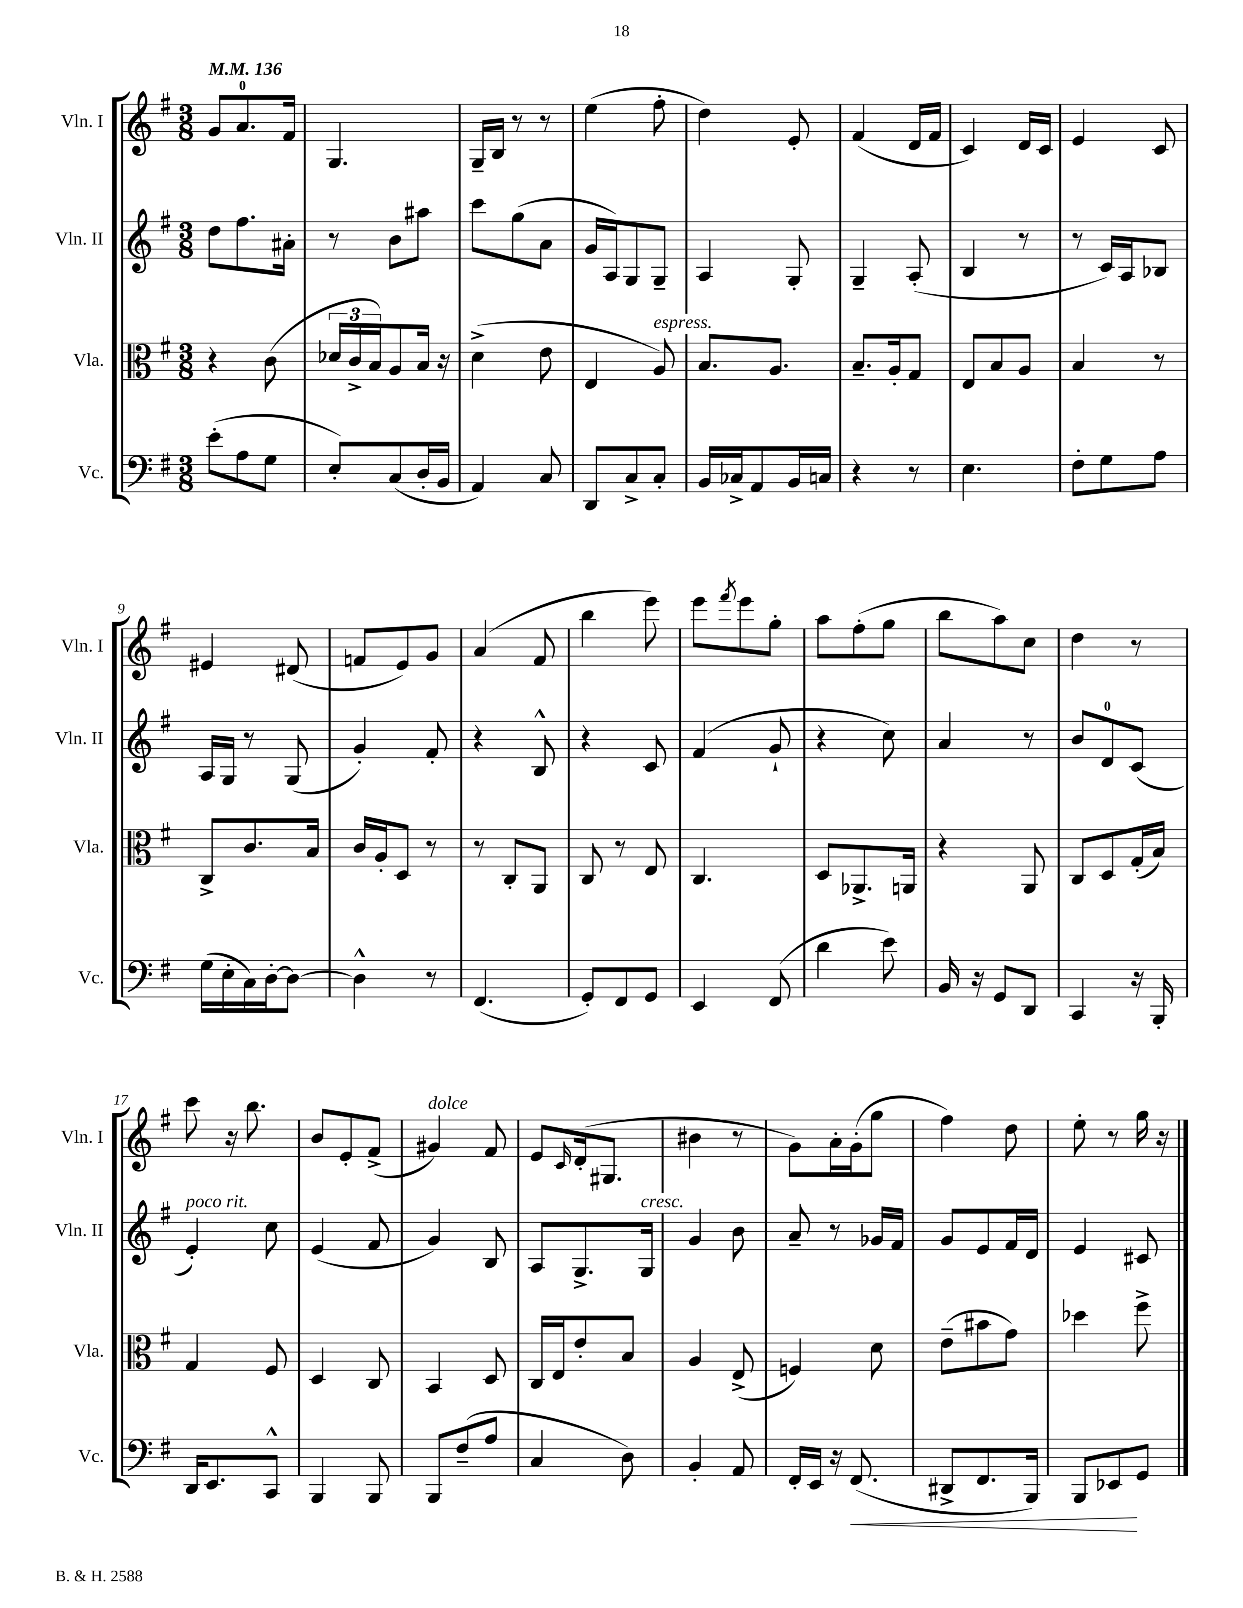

**kern	**dynam	**kern	**kern	**kern
*part4	*part4	*part3	*part2	*part1
*staff4	*staff4	*staff3	*staff2	*staff1
*I"Vc.	*	*I"Vla.	*I"Vln. II	*I"Vln. I
*I'Vc.	*	*I'Vla.	*I'Vln. II	*I'Vln. I
*clefF4	*	*clefC3	*clefG2	*clefG2
*k[f#]	*	*k[f#]	*k[f#]	*k[f#]
*M3/8	*	*M3/8	*M3/8	*M3/8
*MM136	*	*MM136	*MM136	*MM136
=1	=1	=1	=1	=1
(8e'\L	.	4r	8dd\L	8g/L
8A\	.	.	8.ff#\	8.a/
8G\J	.	(8c\	.	.
.	.	.	16a#X'\Jk	16f#/Jk
=2	=2	=2	=2	=2
8E'/L)	.	24d-X/LL	8r	4.G/
.	.	24c^/	.	.
.	.	24B/J)	.	.
(8C/	.	8A/	8b\L	.
16D'/L	.	16B/Jk	8aa#X\J	.
16BB/JJ	.	16r	.	.
=3	=3	=3	=3	=3
4AA/)	.	(4d^\	8ccc\L	16G~/LL
.	.	.	.	16B/JJ
.	.	.	(8gg\	8r
8C/	.	8e\	8a\J	8r
=4	=4	=4	=4	=4
8DD/L	.	4E/	16g/LL	(4ee\
.	.	.	16A/J)	.
8C^/	.	.	8G/	.
!	!	!LO:TX:a:i:t=espress.	!	!
8C'/J	.	8A/)	8G~/J	8ff#'\
=5	=5	=5	=5	=5
16BB/LL	.	8.B/L	4A/	4dd\)
16C-X^/J	.	.	.	.
8AA/	.	.	.	.
.	.	8.A/J	.	.
16BB/L	.	.	8G'/	8e'/
16Cn/JJ	.	.	.	.
=6	=6	=6	=6	=6
4r	.	8.B~/L	4G~/	(4f#/
.	.	16A'/k	.	.
8r	.	8G/J	(8A'/	16d/LL
.	.	.	.	16f#/JJ
=7	=7	=7	=7	=7
4.E\	.	8E/L	4B/	4c/)
.	.	8B/	.	.
.	.	8A/J	8r	16d/LL
.	.	.	.	16c/JJ
=8	=8	=8	=8	=8
8F#'\L	.	4B/	8r	4e/
8G\	.	.	16c/LL)	.
.	.	.	16A/J	.
8A\J	.	8r	8B-X/J	8c/
!!LO:LB:g=z
=9	=9	=9	=9	=9
(16G\LL	.	8C^/L	16A/LL	4e#X/
16E'\	.	.	16G/JJ	.
16C\)	.	8.c/	8r	.
[16D'\J	.	.	.	.
8D\J_	.	.	(8G/	(8d#X/
.	.	16B/Jk	.	.
=10	=10	=10	=10	=10
4D^^\]	.	16c/LL	4g'/)	8fn/L
.	.	16A'/J	.	.
.	.	8D/J	.	8e/)
8r	.	8r	8f#'/	8g/J
=11	=11	=11	=11	=11
(4.FF#/	.	8r	4r	(4a/
.	.	8C'/L	.	.
.	.	8AA/J	8B^^/	8f#/
=12	=12	=12	=12	=12
8GG'/L)	.	8C/	4r	4bb\
8FF#/	.	8r	.	.
8GG/J	.	8E/	8c/	8eee\)
=13	=13	=13	=13	=13
4EE/	.	4.C/	(4f#/	8eee\L
.	.	.	.	8qfff#/
.	.	.	.	8eee\
(8FF#/	.	.	8g`/	8gg'\J
=14	=14	=14	=14	=14
4d\	.	8D/L	4r	8aa\L
.	.	8.AA-X^/	.	(8ff#'\
8e\)	.	.	8cc\)	8gg\J
.	.	16AAn/Jk	.	.
=15	=15	=15	=15	=15
16BB/	.	4r	4a/	8bb\L
16r	.	.	.	.
8GG/L	.	.	.	8aa\)
8DD/J	.	8AA/	8r	8cc\J
=16	=16	=16	=16	=16
4CC/	.	8C/L	8b/L	4dd\
.	.	8D/	8d/	.
16r	.	(16G'/L	(8c/J	8r
16BBB'/	.	16B/JJ)	.	.
!!LO:LB:g=z
=17	=17	=17	=17	=17
!	!	!	!LO:TX:a:i:t=poco rit.	!
16DD/KL	.	4G/	4e'/)	8ccc\
8.EE/	.	.	.	.
.	.	.	.	16r
.	.	.	.	8.bb\
8CC^^/J	.	8F#/	8cc\	.
=18	=18	=18	=18	=18
4BBB/	.	4D/	(4e/	8b/L
.	.	.	.	8e'/
8BBB/	.	8C/	8f#/	(8f#^/J
=19	=19	=19	=19	=19
!	!	!	!	!LO:TX:a:i:t=dolce
8BBB/L	.	4BB/	4g/)	4g#X/)
(8F#~/	.	.	.	.
8A/J	.	8D/	8B/	8f#/
=20	=20	=20	=20	=20
4C/	.	16C/LL	8A/L	8e/L
.	.	16E/J	.	.
.	.	.	.	16qqc/
.	.	8e'/	8.G^/	(16d'/k
.	.	.	.	8.G#X/J
8D\)	.	8B/J	.	.
!	!	!	!LO:TX:a:i:t=cresc.	!
.	.	.	16G/Jk	.
=21	=21	=21	=21	=21
4BB'/	.	4A/	4g/	4b#X\
8AA/	.	(8E^/	8b\	8r
=22	=22	=22	=22	=22
16FF#'/LL	.	4Fn/)	8a~/	8g\L)
16EE/JJ	.	.	.	.
16r	.	.	8r	16a'\L
!	!LO:HP:b	!	!	!
(8.FF#/	<	.	.	(16g'\J
.	.	8d\	16g-X/LL	8gg\J
.	.	.	16f#/JJ	.
=23	=23	=23	=23	=23
8DD#X^/L	.	(8e~\L	8g/L	4ff#\)
8.FF#/	.	8b#X\	8e/	.
.	.	8g\J)	16f#/L	8dd\
16BBB/Jk)	.	.	16d/JJ	.
=24	=24	=24	=24	=24
8BBB/L	.	4dd-X\	4e/	8ee'\
8EE-X/	.	.	.	8r
8GG/J	[	8ff#^\	8c#X/	16gg\
.	.	.	.	16r
==	==	==	==	==
*-	*-	*-	*-	*-
